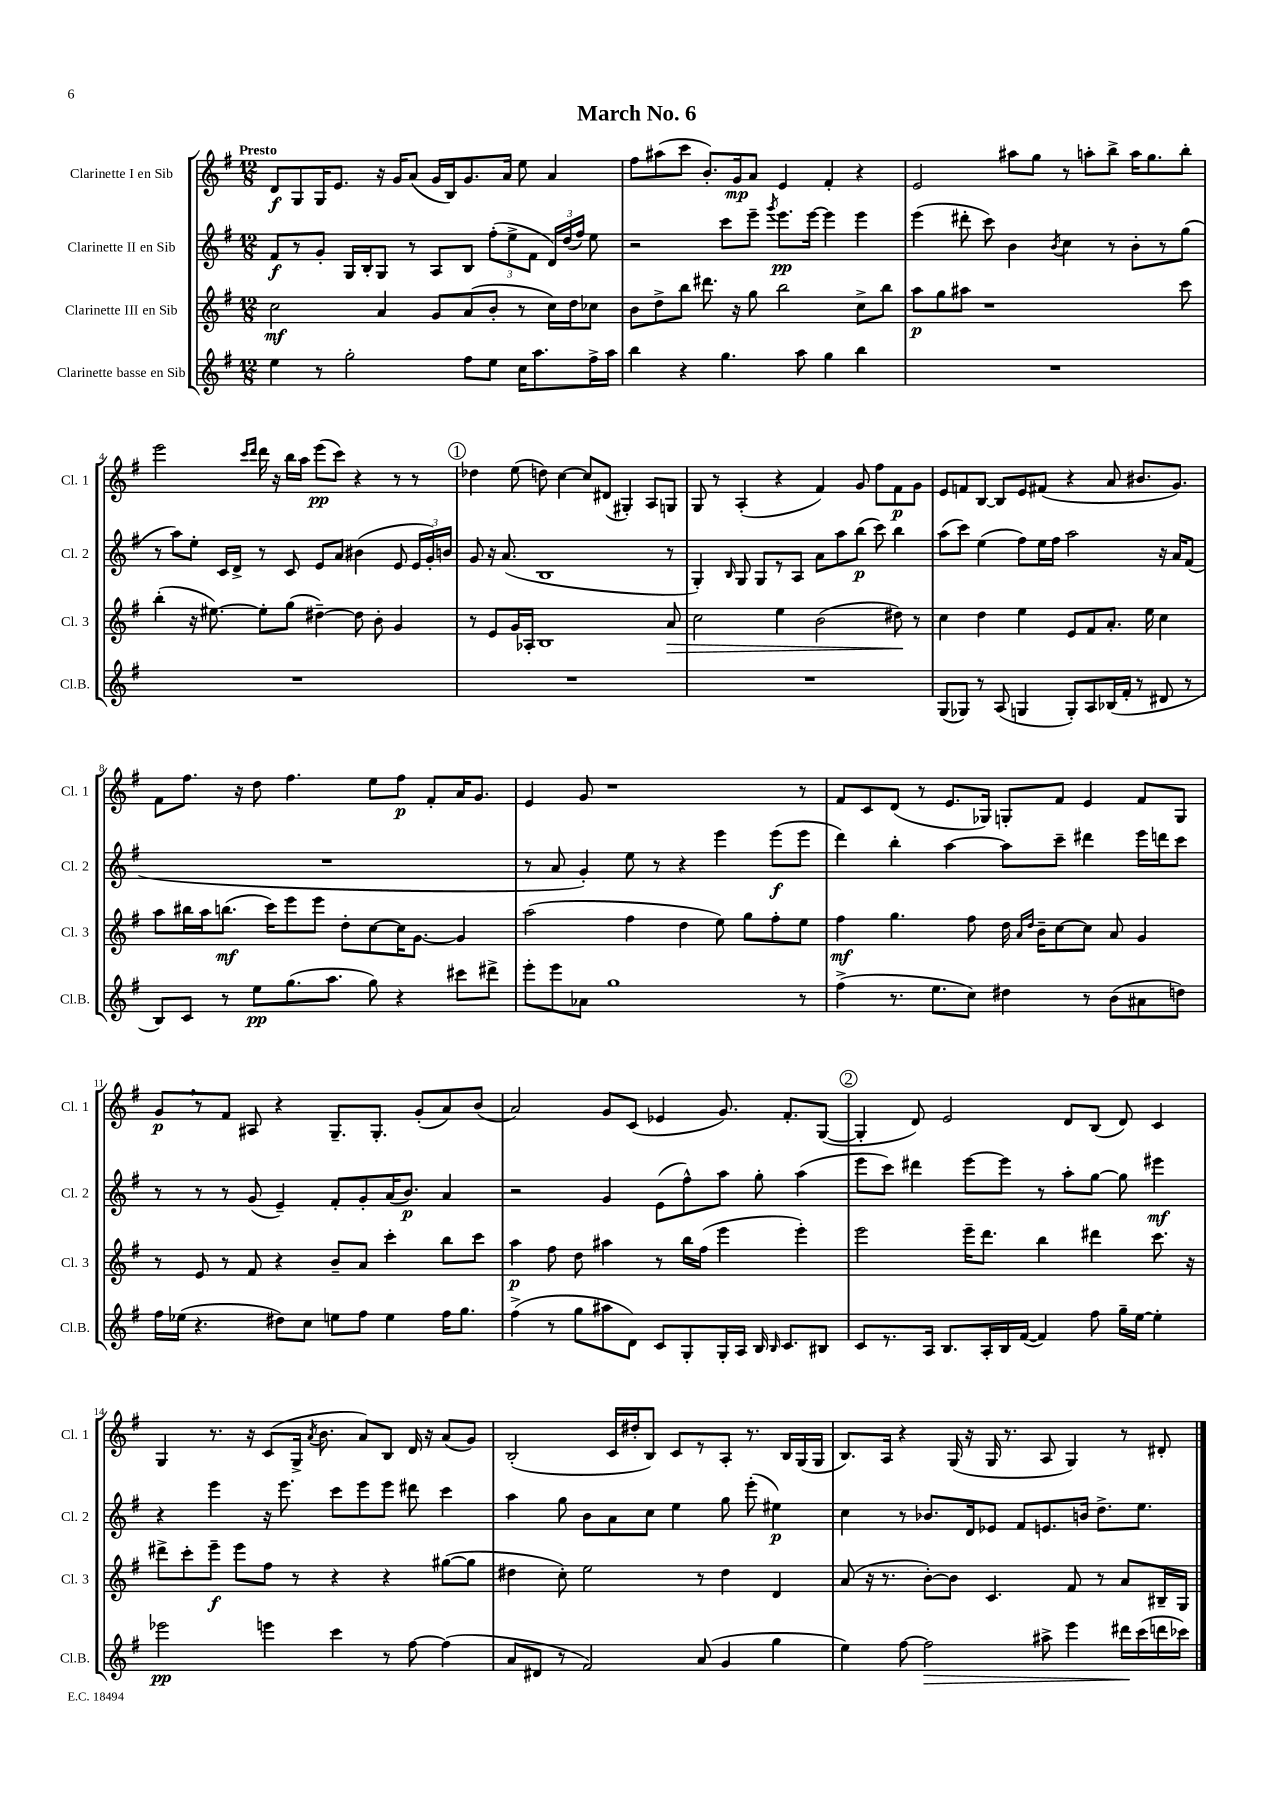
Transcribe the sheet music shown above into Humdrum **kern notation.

**kern	**dynam	**kern	**dynam	**kern	**dynam	**kern	**dynam
*part4	*part4	*part3	*part3	*part2	*part2	*part1	*part1
*staff4	*staff4	*staff3	*staff3	*staff2	*staff2	*staff1	*staff1
*I"Clarinette basse en Sib	*	*I"Clarinette III en Sib	*	*I"Clarinette II en Sib	*	*I"Clarinette I en Sib	*
*I'Cl.B.	*	*I'Cl. 3	*	*I'Cl. 2	*	*I'Cl. 1	*
*clefG2	*	*clefG2	*	*clefG2	*	*clefG2	*
*k[f#]	*	*k[f#]	*	*k[f#]	*	*k[f#]	*
*M12/8	*	*M12/8	*	*M12/8	*	*M12/8	*
=1	=1	=1	=1	=1	=1	=1	=1
!	!	!	!	!	!	!LO:TX:a:B:t=Presto	!
4ee\	.	2cc\	mf	8f#/L	f	8d/L	f
.	.	.	.	8r	.	8G/	.
8r	.	.	.	8g'/J	.	16G/K	.
.	.	.	.	.	.	8.e/J	.
2gg'\	.	.	.	16G/LL	.	.	.
.	.	.	.	16B'/J	.	.	.
.	.	4a/	.	8G/J	.	16r	.
.	.	.	.	.	.	16g/KL	.
.	.	.	.	8r	.	(8a/J	.
.	.	8g/L	.	8A/L	.	16g/LL	.
.	.	.	.	.	.	16B/J)	.
8ff#\L	.	(8a/	.	8B/J	.	8.g/	.
8ee\J	.	8b'/J	.	(12ff#'\L	.	.	.
.	.	.	.	.	.	16a/Jk	.
.	.	.	.	12ee^\	.	.	.
16cc\KL	.	8r	.	.	.	8ee\	.
.	.	.	.	12f#\J	.	.	.
8.aa\	.	.	.	.	.	.	.
.	.	16cc\LL)	.	24d/LL)	.	4a/	.
.	.	.	.	(24dd/	.	.	.
.	.	16dd\J	.	.	.	.	.
.	.	.	.	24ff#/JJ)	.	.	.
16ff#^\L	.	8cc-X\J	.	8ee\	.	.	.
16aa\JJ	.	.	.	.	.	.	.
=2	=2	=2	=2	=2	=2	=2	=2
4bb\	.	8b\L	.	2r	.	8ff#\L	.
.	.	8dd^\	.	.	.	(8aa#X\	.
4r	.	8bb\J	.	.	.	8ccc\J	.
.	.	8.ddd#X\	.	.	.	8.b'/L)	.
4.gg\	.	.	.	8ccc\L	.	.	.
.	.	16r	.	.	.	16g/k	mp
.	.	8gg\	.	8eee~\J	.	8a/J	.
.	.	.	.	8qggg/	.	.	.
.	.	2bb\	.	8.eee\L	pp	4e/	.
8aa\	.	.	.	.	.	.	.
.	.	.	.	[16eee\Jk	.	.	.
4gg\	.	.	.	4eee\]	.	4f#'/	.
4bb\	.	8cc^\L	.	4eee\	.	4r	.
.	.	8bb\J	.	.	.	.	.
=3	=3	=3	=3	=3	=3	=3	=3
1.r	.	8aa\L	p	(4eee\	.	2e/	.
.	.	8gg\	.	.	.	.	.
.	.	8aa#X\J	.	8ddd#X'\	.	.	.
.	.	1r	.	8ccc\)	.	.	.
.	.	.	.	4b\	.	8aa#X\L	.
.	.	.	.	.	.	8gg\J	.
.	.	.	.	8qb/	.	.	.
.	.	.	.	4cc\	.	8r	.
.	.	.	.	.	.	8aan'\L	.
.	.	.	.	8r	.	8bb^\J	.
.	.	.	.	8b'\L	.	16aa\KL	.
.	.	.	.	.	.	8.gg\	.
.	.	.	.	8r	.	.	.
.	.	8ccc\	.	(8gg\J	.	8bb'\J	.
!!LO:LB:g=z
=4	=4	=4	=4	=4	=4	=4	=4
1.r	.	(4bb'\	.	8r	.	2eee\	.
.	.	.	.	8aa\L)	.	.	.
.	.	16r	.	8ee'\J	.	.	.
.	.	[8.ee#X\)	.	.	.	.	.
.	.	.	.	16c/LL	.	.	.
.	.	.	.	16d^/JJ	.	.	.
.	.	.	.	.	.	16qqccc/LL	.
.	.	.	.	.	.	16qqddd/JJ	.
.	.	8ee#'\L]	.	8r	.	16ddd\	.
.	.	.	.	.	.	16r	.
.	.	(8gg\J	.	8c/	.	16bb\LL	.
.	.	.	.	.	.	16aa\JJ	.
.	.	[4dd#X~\)	.	8e/L	.	(8eee\L	pp
.	.	.	.	8a/J	.	8ccc\J)	.
.	.	8dd#\]	.	(4b#X\	.	4r	.
.	.	8b'\	.	.	.	.	.
.	.	4g/	.	8e/	.	8r	.
.	.	.	.	24e/LL	.	8r	.
.	.	.	.	24g'/)	.	.	.
.	.	.	.	24bn/JJ	.	.	.
!!LO:REH:place=s1:t=1
=5	=5	=5	=5	=5	=5	=5	=5
1.r	.	8r	.	8g/	.	4dd-X\	.
.	.	8e/L	.	16r	.	.	.
.	.	.	.	(8.a/	.	.	.
.	.	16g/L	.	.	.	(8ee\	.
.	.	16A-X'/JJ	.	.	.	.	.
.	.	1B	.	1B	.	8ddn\)	.
.	.	.	.	.	.	[4cc\	.
.	.	.	.	.	.	8cc/L]	.
.	.	.	.	.	.	(8d#X/J	.
.	.	.	.	.	.	4G#X'/)	.
.	.	.	.	.	.	8A/L	.
!	!	!	!LO:HP:b	!	!	!	!
.	.	8a/	>	8r	.	8Gn/J	.
=6	=6	=6	=6	=6	=6	=6	=6
1.r	.	2cc\	.	4G'/)	.	8G/	.
.	.	.	.	.	.	8r	.
.	.	.	.	16qqB/	.	.	.
.	.	.	.	8G/	.	(4A'/	.
.	.	.	.	8G/L	.	.	.
.	.	4ee\	.	8r	.	4r	.
.	.	.	.	8A/J	.	.	.
.	.	(2b\	.	8a\L	.	4f#/)	.
.	.	.	.	8aa\	.	.	.
.	.	.	.	(8bb\J	p	8g/	.
.	.	.	.	8ccc\)	.	8ff#\L	.
.	.	8dd#X\)	.	4bb\	.	8f#\	p
.	.	8r	]	.	.	8g\J	.
=7	=7	=7	=7	=7	=7	=7	=7
(8G/L	.	4cc\	.	(8aa\L	.	8e/L	.
8G-X/J)	.	.	.	8ccc\J)	.	8fn/	.
8r	.	4dd\	.	(4ee\	.	[8B/J	.
(8A/	.	.	.	.	.	8B/L]	.
4Gn/	.	4ee\	.	8ff#\L)	.	8e/	.
.	.	.	.	16ee\L	.	(8f#X/J	.
.	.	.	.	16ff#\JJ	.	.	.
8G'/L)	.	8e/L	.	2aa\	.	4r	.
8A/	.	8f#/	.	.	.	.	.
(16B-X/L	.	8.a'/J	.	.	.	8a/	.
16f#'/JJ	.	.	.	.	.	.	.
8r	.	.	.	.	.	8.b#X/L	.
.	.	16ee\	.	.	.	.	.
8d#X/	.	4cc\	.	16r	.	.	.
.	.	.	.	16a/KL	.	8.g/J)	.
8r	.	.	.	(8f#/J	.	.	.
!!LO:LB:g=z
=8	=8	=8	=8	=8	=8	=8	=8
8B/L)	.	8aa\L	.	1.r	.	8f#\L	.
8c/J	.	16bb#X\L	.	.	.	8.ff#\J	.
.	.	16aa\J	.	.	.	.	.
8r	.	(8.bbn\J	mf	.	.	.	.
.	.	.	.	.	.	16r	.
8ee\L	pp	.	.	.	.	8dd\	.
.	.	16ccc\KL)	.	.	.	.	.
(8.gg\	.	8eee\	.	.	.	4.ff#\	.
.	.	8eee\J	.	.	.	.	.
8.aa\J	.	.	.	.	.	.	.
.	.	8dd'\L	.	.	.	.	.
8gg\)	.	[8cc\	.	.	.	8ee\L	.
4r	.	16cc\K]	.	.	.	8ff#\J	p
.	.	[8.g\J	.	.	.	.	.
.	.	.	.	.	.	8f#'/L	.
8ccc#X\L	.	4g/]	.	.	.	16a/K	.
.	.	.	.	.	.	8.g/J	.
8ddd#X^\J	.	.	.	.	.	.	.
=9	=9	=9	=9	=9	=9	=9	=9
8eee'\L	.	(2aa\	.	8r	.	4e/	.
8eee\	.	.	.	8a/	.	.	.
8a-X\J	.	.	.	4g'/)	.	8g/	.
1gg	.	.	.	.	.	1r	.
.	.	4ff#\	.	8ee\	.	.	.
.	.	.	.	8r	.	.	.
.	.	4dd\	.	4r	.	.	.
.	.	8ee\)	.	4eee\	.	.	.
.	.	8gg\L	.	.	.	.	.
.	.	8ff#'\	.	(8eee\L	f	.	.
8r	.	8ee\J	.	8eee\J	.	8r	.
=10	=10	=10	=10	=10	=10	=10	=10
(4ff#^\	.	4ff#\	mf	4ddd\)	.	8f#/L	.
.	.	.	.	.	.	8c/	.
8.r	.	4.gg\	.	4bb'\	.	(8d/J	.
.	.	.	.	.	.	8r	.
8.ee\L	.	.	.	.	.	.	.
.	.	.	.	[4aa\	.	8.e/L	.
8cc\J)	.	8ff#\	.	.	.	.	.
.	.	.	.	.	.	16G-X/Jk)	.
4dd#X\	.	16dd\	.	8aa\L]	.	8Gn'/L	.
.	.	16qqa/LL	.	.	.	.	.
.	.	16qqdd/JJ	.	.	.	.	.
.	.	16b~\KL	.	.	.	.	.
.	.	[8cc\	.	8ccc~\J	.	8f#/J	.
8r	.	8cc\J]	.	4ddd#X\	.	4e/	.
(8b\L	.	8a/	.	.	.	.	.
8a#X\	.	4g/	.	16eee\LL	.	8f#/L	.
.	.	.	.	16dddn\J	.	.	.
8ddn\J)	.	.	.	8ccc\J	.	8G/J	.
!!LO:LB:g=z
=11	=11	=11	=11	=11	=11	=11	=11
16ff#\LL	.	8r	.	8r	.	8g,/L	p
(16ee-X\JJ	.	.	.	.	.	.	.
4.r	.	8e/	.	8r	.	8r	.
.	.	8r	.	8r	.	8f#/J	.
.	.	8f#/	.	(8g/	.	8A#X/	.
8dd#X\L)	.	4r	.	4e~/)	.	4r	.
8cc\J	.	.	.	.	.	.	.
8een\L	.	8b~/L	.	8f#'/L	.	8.G~/L	.
8ff#\J	.	8a/J	.	8g'/	.	.	.
.	.	.	.	.	.	8.G'/J	.
4ee\	.	4ccc'\	.	(16a/K	.	.	.
.	.	.	.	8.b/J)	p	.	.
.	.	.	.	.	.	(8g'/L	.
16ff#\KL	.	8bb\L	.	4a/	.	8a/)	.
8.gg\J	.	.	.	.	.	.	.
.	.	8ccc\J	.	.	.	(8b/J	.
=12	=12	=12	=12	=12	=12	=12	=12
(4ff#^\	.	4aa\	p	2r	.	2a/)	.
8r	.	8ff#\	.	.	.	.	.
8gg\L	.	8dd\	.	.	.	.	.
8aa#X\	.	4aa#X\	.	4g/	.	8g/L	.
8d\J)	.	.	.	.	.	(8c/J	.
8c/L	.	8r	.	(8e\L	.	4e-X/	.
8G'/	.	16bb\LL	.	8ff#^^\)	.	.	.
.	.	(16ff#\JJ	.	.	.	.	.
16G'/L	.	4eee\	.	8aa\J	.	8.g/)	.
16A/JJ	.	.	.	.	.	.	.
16B/	.	.	.	8gg'\	.	.	.
16qqB/	.	.	.	.	.	.	.
8.c/L	.	.	.	.	.	8.f#'/L	.
.	.	4eee'\)	.	(4aa\	.	.	.
8B#X/J	.	.	.	.	.	([8G/J	.
!!LO:REH:place=s1:t=2
=13	=13	=13	=13	=13	=13	=13	=13
8c/L	.	2eee\	.	8eee\L	.	4G'/]	.
8.r	.	.	.	8ccc\J)	.	.	.
.	.	.	.	4ddd#X\	.	8d/)	.
16A/Jk	.	.	.	.	.	.	.
8.B/L	.	.	.	.	.	2e/	.
.	.	16eee~\KL	.	[8eee\L	.	.	.
16A'/L	.	8.ddd\J	.	.	.	.	.
16B/	.	.	.	8eee\J]	.	.	.
([16f#/JJ	.	.	.	.	.	.	.
4f#/])	.	4bb\	.	8r	.	.	.
.	.	.	.	8aa'\L	.	8d/L	.
8ff#\	.	4ddd#X\	.	[8gg\J	.	(8B/J	.
16gg~\LL	.	.	.	8gg\]	.	8d/)	.
[16ee\JJ	.	.	.	.	.	.	.
4ee'\]	.	8.ccc\	.	4eee#X\	mf	4c/	.
.	.	16r	.	.	.	.	.
!!LO:LB:g=z
=14	=14	=14	=14	=14	=14	=14	=14
2eee-X\	pp	8ddd#X^\L	.	4r	.	4G/	.
.	.	8ccc'\	.	.	.	.	.
.	.	8eee~\J	f	4eee\	.	8.r	.
.	.	8eee\L	.	.	.	.	.
.	.	.	.	.	.	16r	.
4eeen\	.	8ff#\J	.	16r	.	(8c/L	.
.	.	.	.	8.eee\	.	.	.
.	.	8r	.	.	.	16G^/Jk	.
.	.	.	.	.	.	8qa/	.
.	.	.	.	.	.	8.b\	.
4ccc\	.	4r	.	8ccc\L	.	.	.
.	.	.	.	8eee\	.	8a/L)	.
8r	.	4r	.	8eee\J	.	8B/J	.
[8ff#\	.	.	.	8ddd#X\	.	16d/	.
.	.	.	.	.	.	16r	.
(4ff#\]	.	([8gg#X\L	.	4ccc\	.	(8a/L	.
.	.	8gg#\J]	.	.	.	8g/J)	.
=15	=15	=15	=15	=15	=15	=15	=15
8a/L	.	4dd#X\	.	4aa\	.	(2B'/	.
8d#X/J	.	.	.	.	.	.	.
8r	.	8cc'\)	.	8gg\	.	.	.
2f#/)	.	2ee\	.	8b\L	.	.	.
.	.	.	.	8a\	.	16c/LL	.
.	.	.	.	.	.	16dd#X'/J	.
.	.	.	.	8cc\J	.	8B/J)	.
.	.	.	.	4ee\	.	8c/L	.
(8a/	.	8r	.	.	.	8r	.
4g/	.	4dd#\	.	8gg\	.	8A'/J	.
.	.	.	.	(8eee'\	.	8.r	.
4gg\	.	4d/	.	4ee#X\)	p	.	.
.	.	.	.	.	.	16B/LL	.
.	.	.	.	.	.	(16G/	.
.	.	.	.	.	.	16G/JJ	.
=16	=16	=16	=16	=16	=16	=16	=16
4ee\)	.	(8a/	.	4cc\	.	8.B/L)	.
.	.	16r	.	.	.	.	.
.	.	8.r	.	.	.	16A/Jk	.
[8ff#\	.	.	.	8r	.	4r	.
!	!LO:HP:b	!	!	!	!	!	!
2ff#\]	>	[8b'\L)	.	8.b-X/L	.	.	.
.	.	8b\J]	.	.	.	(16G/	.
.	.	.	.	16d/k	.	16r	.
.	.	4.c/	.	8e-X/J	.	16G/	.
.	.	.	.	.	.	8.r	.
.	.	.	.	8f#/L	.	.	.
8aa#X^\	.	.	.	8.en/	.	8A/	.
4eee\	.	8f#/	.	.	.	4G/)	.
.	.	.	.	16bn/Jk	.	.	.
.	.	8r	.	8.dd^\L	.	.	.
16ddd#X\LL	.	8a/L	.	.	.	8r	.
(16ccc\	]	.	.	8.ee\J	.	.	.
16dddn\	.	16B#X~/L	.	.	.	8d#X'/	.
16ccc-X\JJ)	.	16G/JJ	.	.	.	.	.
==	==	==	==	==	==	==	==
*-	*-	*-	*-	*-	*-	*-	*-
